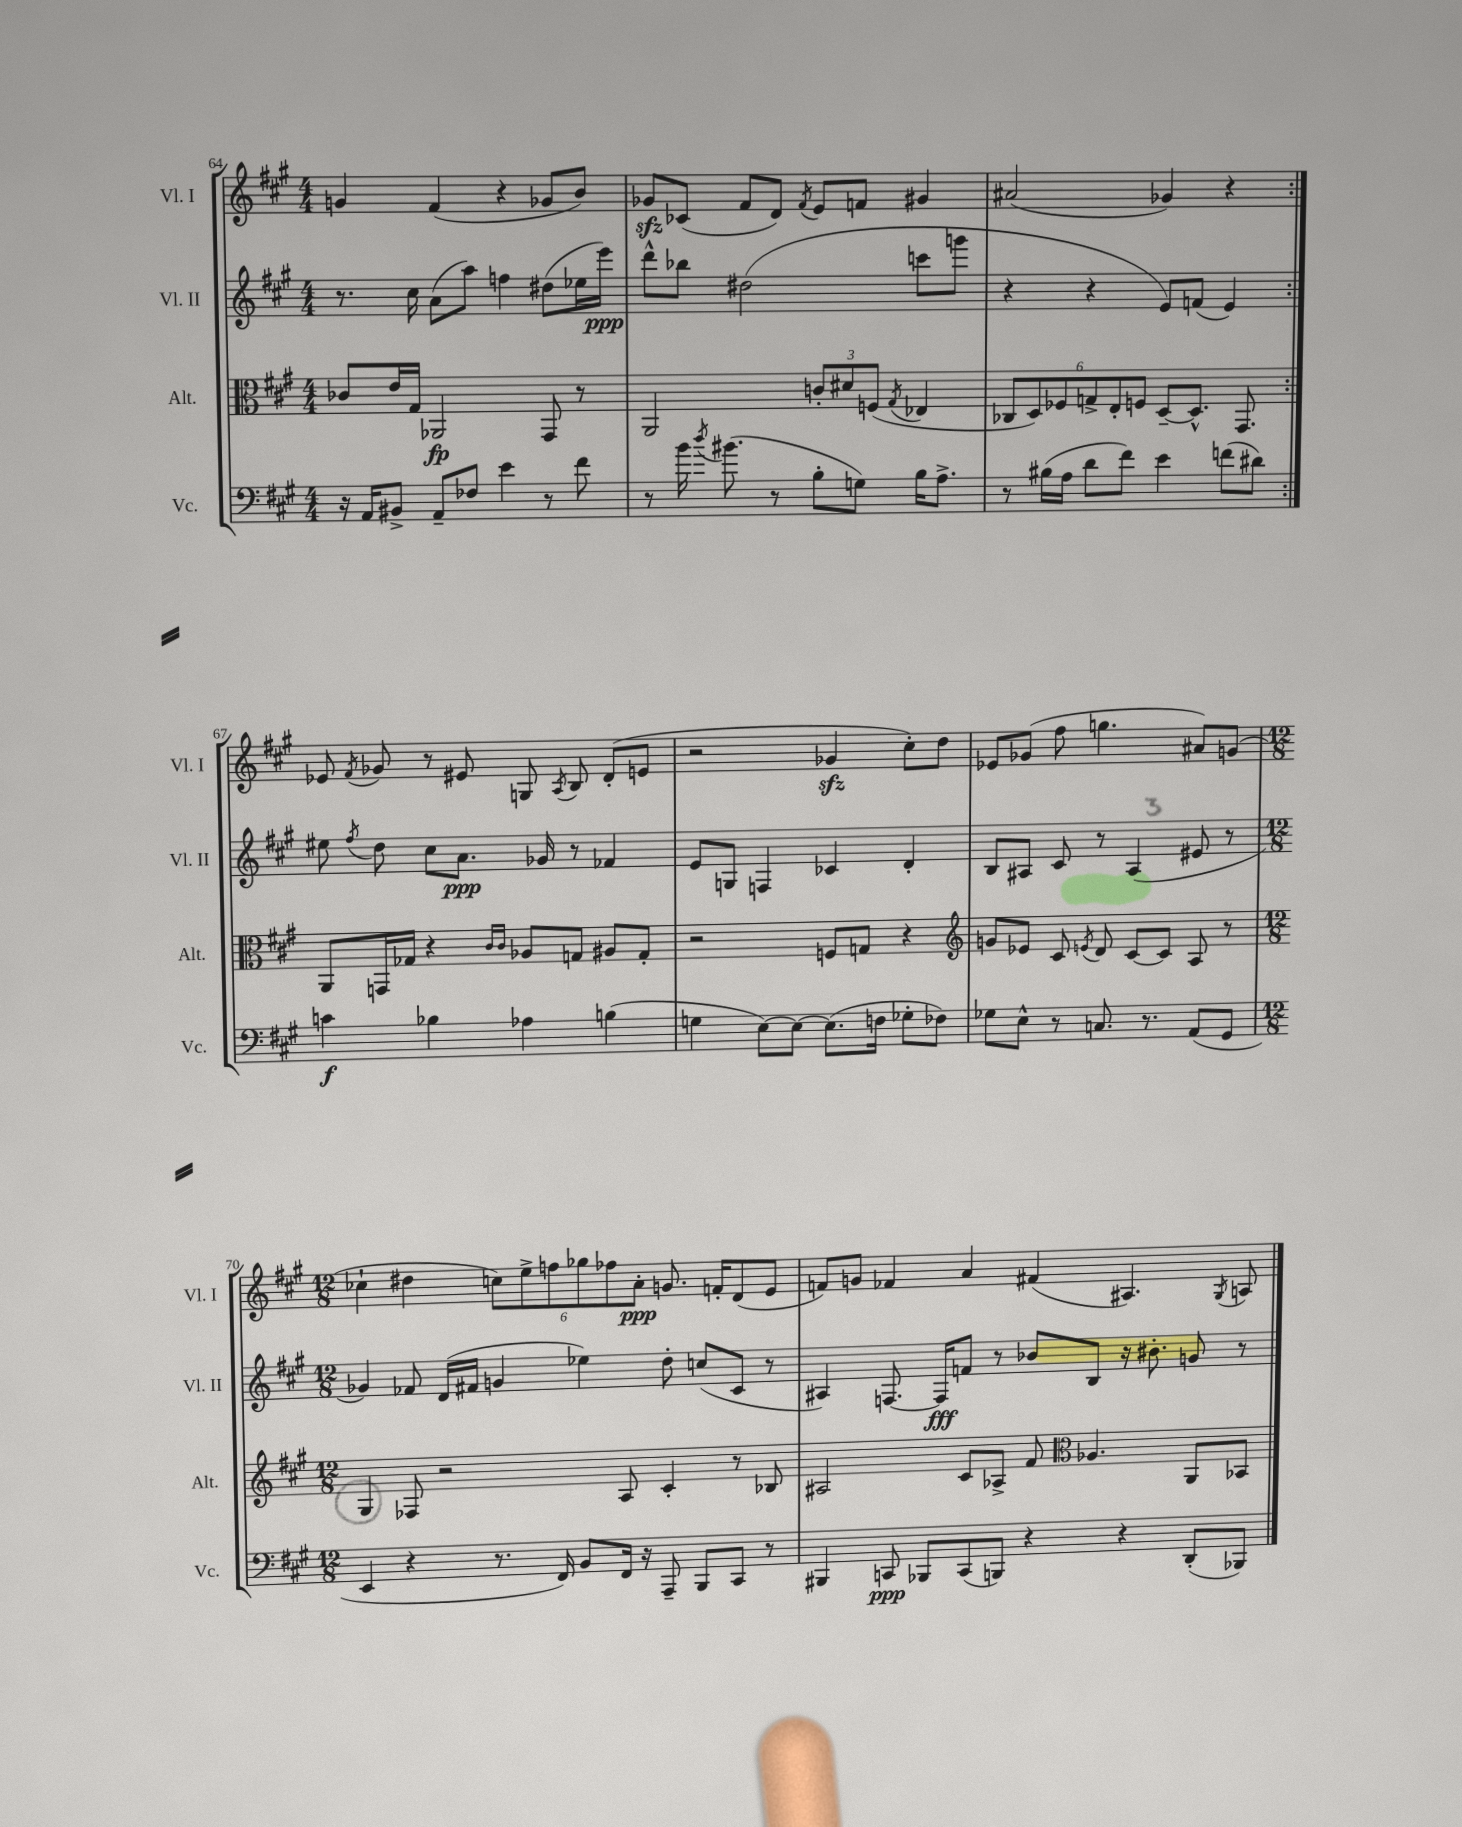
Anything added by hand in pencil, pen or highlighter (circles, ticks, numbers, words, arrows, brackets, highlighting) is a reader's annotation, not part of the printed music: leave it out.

**kern	**kern	**kern	**kern
*staff4	*staff3	*staff2	*staff1
*clefF4	*clefC3	*clefG2	*clefG2
*k[f#c#g#]	*k[f#c#g#]	*k[f#c#g#]	*k[f#c#g#]
*M4/4	*M4/4	*M4/4	*M4/4
16r	8c-/L	8.r	4g/
16AA/LK	.	.	.
8BB#^/J	16e/L	.	.
.	16G#/JJ	16cc#\	.
8AA~/L	2AA-/	(8a\L	(4f#/
8F-/J	.	8aa\J)	.
4e\	.	4ff\	4r
8r	8GG#/	(8dd#\L	8g-/L
8f#\	8r	16ee-\L	8b/J)
.	.	16eee\JJ)	.
=	=	=	=
8r	2AA/	8ddd^^\L	8g-/L
16b\	.	8bb-\J	(8c-/J
8qdd/	.	.	.
(8.b#\	.	.	.
.	.	(2dd#\	8f#/L
8r	.	.	8d/J)
.	.	.	8qf#/
8B'\L	12c'/L	.	8e/L
.	12d#/	.	.
8G\J)	.	.	8f/J
.	(12F/J	.	.
.	8qG#/	.	.
16B\LK	4E-/	8ccc\L	4g#/
8.A^\J	.	.	.
.	.	8ggg\J	.
=	=	=	=
8r	12C-/L	4r	(2a#/
.	12D/)	.	.
(16B#\LL	.	.	.
.	12F-/	.	.
16A\JJ	.	.	.
8d\L	12G^/	4r	.
.	12E'/	.	.
8f#\J)	.	.	.
.	12F/J	.	.
4e\	[8D~/L	8e/L)	4g-/)
.	8.D^^/]J	(8f/J	.
(8f\L	.	4e/)	4r
.	8.GG#/	.	.
8d#\J)	.	.	.
=:|!	=:|!	=:|!	=:|!
4c\	8AA/L	8ee#\	8e-/
.	.	8qff#/	8qf#/
.	16GG/L	8dd\	8g-/
.	16G-/JJ	.	.
4B-\	4r	8cc#\L	8r
.	.	8.a\J	8e#/
.	16qqc#/LL	.	.
.	16qqc#/JJ	.	.
4A-\	8A-/L	.	8G/
.	.	16g-/	.
.	.	.	8qA/
.	8G/J	8r	8B/
(4B\	8A#/L	4f-/	(8d'/L
.	8G'/J	.	8e/J
=	=	=	=
4G\	2r	8e/L	2r
.	.	8G/J	.
[8E\L)	.	4F/	.
8E\_J	.	.	.
(8.E\]L	8F/L	4c-/	4g-/
.	8G/J	.	.
16F\Jk	.	.	.
8G-'\L	4r	4d'/	8cc#'\L)
8F-\J)	.	.	8dd\J
=	=	=	=
*	*clefG2	*	*
8G-\L	8g/L	8B/L	8e-/L
8E^^\J	8e-/J	8A#/J	(8g-/J
8r	8c#/	8c#/	8ff#\
.	8qe/	.	.
8.C/	8d/	8r	4.gg\
.	[8c#/L	(4A#/	.
8.r	.	.	.
.	8c#/]J	.	.
(8AA/L	8A/	8e#/	8a#/L)
8GG#/J	8r	8r	(8g/J
=	=	=	=
*M12/8	*M12/8	*M12/8	*M12/8
4EE/	4G#/	4g-/)	4cc-`\
4r	8F-/	8f-/	4dd#\
.	2r	(16d/LL	.
.	.	16f#/JJ	.
8.r	.	4g/	12cc\L)
.	.	.	12ee^\
.	.	.	12ff\
16FF#/)	.	.	.
8BB/L	.	4ee-\)	12gg-\
.	.	.	12ff-\
16FF#/Jk	8A/	.	.
.	.	.	12a'\J
16r	.	.	.
8AAA~/	4c#'/	8dd'\	8.g/
8BBB/L	.	(8cc/L	.
.	.	.	16f'/LK
8CC#/J	8r	8c#/J	(8d/
8r	8B-/	8r	8e/J
=	=	=	=
4BBB#/	2A#/	4A#/)	8f/L)
.	.	.	8g/J
8CC/	.	[8.F/	4f-/
8BBB-/L	.	.	.
.	.	16F/]LK	.
(8CC/	8c#/L	8f/J	4a/
8BBB/J)	8A-^/J	8r	.
4r	8f#/	8b-/L	(4f#/
*	*clefC3	*	*
.	4.A-/	8B/J	.
4r	.	16r	4.A#/)
.	.	8.b#'\	.
(8DD'/L	8AA/L	8g/	.
.	.	.	8qG#/
8BBB-/J)	8BB-/J	8r	8A/
==	==	==	==
*-	*-	*-	*-
